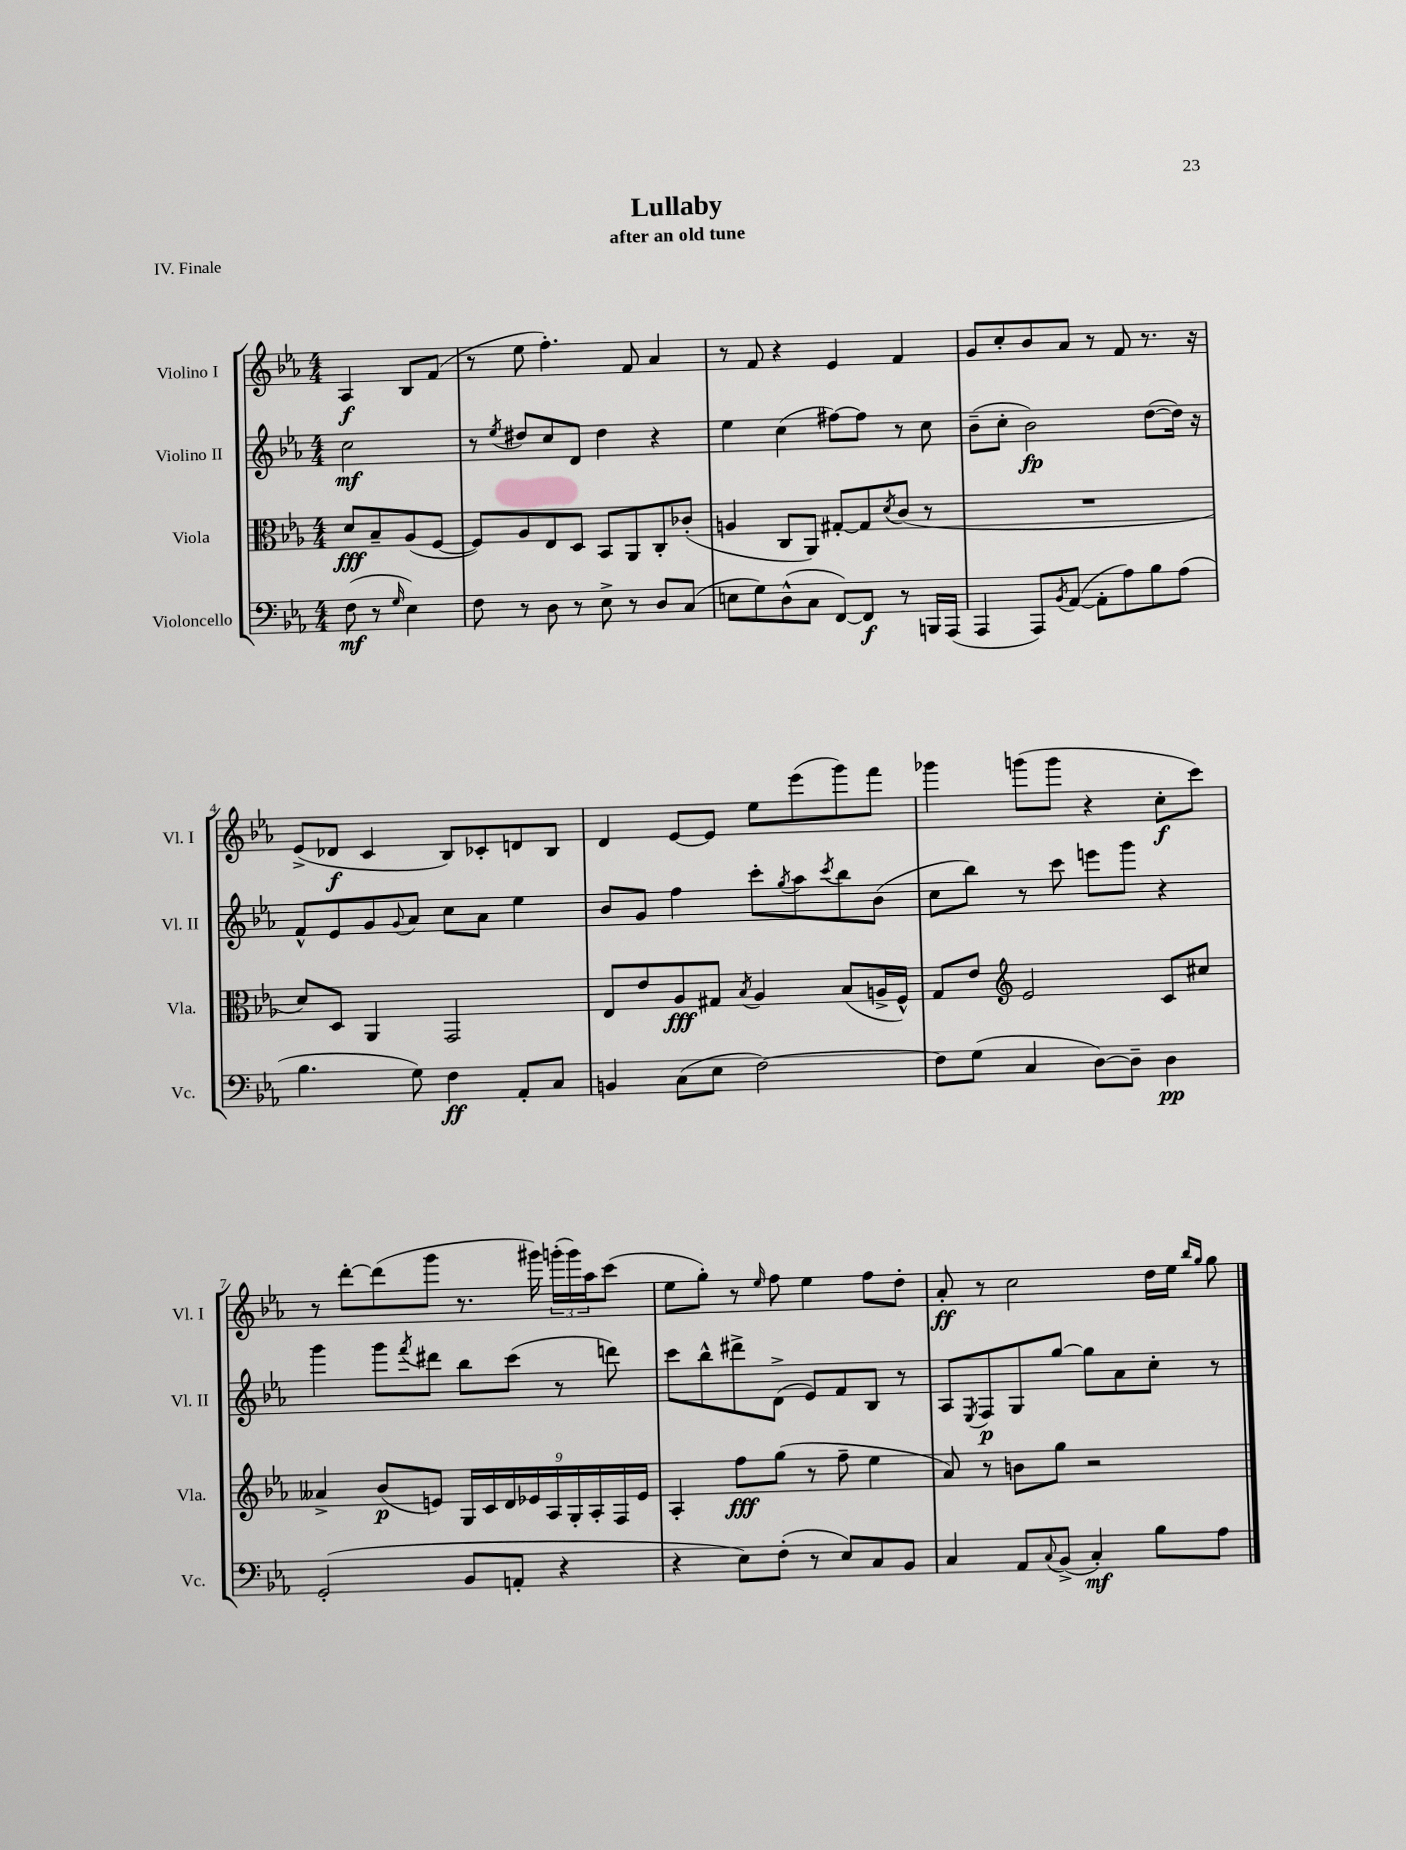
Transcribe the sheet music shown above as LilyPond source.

\header { title = "Lullaby" subtitle = "after an old tune" piece = "IV. Finale" }
<<
\new StaffGroup <<
\new Staff = "s0" \with { instrumentName = "Violino I" shortInstrumentName = "Vl. I" } {
    \clef treble \key ees \major \numericTimeSignature \time 4/4 \partial 2
    aes4\f bes8 f'8( |
    r8 ees''8 f''4.-.) f'8 aes'4 |
    r8 f'8 r4 ees'4 f'4 |
    g'8 c''8-. bes'8 aes'8 r8 f'8 r8. r16 |
    ees'8->( des'8\f c'4 bes8) ces'8-. d'8 bes8 |
    d'4 ees'8~ ees'8 ees''8 ees'''8( g'''8) f'''8 |
    ges'''4 g'''8( g'''8 r4 c''8-.\f c'''8) |
    r8 d'''8~-. d'''8( g'''8 r8. gis'''16) \tuplet 3/2 { g'''16-.( g'''16) aes''16 } c'''8( |
    ees''8 g''8-.) r8 \grace { ees''16 } f''8 ees''4 f''8 d''8-. |
    aes'8-.\ff r8 c''2 d''16 ees''16 \grace { bes''16 g''16 } g''8 \bar "|." |
}
\new Staff = "s1" \with { instrumentName = "Violino II" shortInstrumentName = "Vl. II" } {
    \clef treble \key ees \major \numericTimeSignature \time 4/4 \partial 2
    c''2\mf |
    r8 \acciaccatura { ees''8 } dis''8 c''8 d'8 dis''4 r4 |
    ees''4 c''4( fis''8~) fis''8 r8 c''8 |
    bes'8--( c''8-. bes'2\fp) d''8~( d''16) r16 |
    f'8-^ ees'8 g'8 \appoggiatura { g'8 } aes'8 c''8 aes'8 ees''4 |
    bes'8 g'8 f''4 c'''8-. \acciaccatura { g''8 } aes''8 \acciaccatura { c'''8 } bes''8 bes'8( |
    c''8 bes''8) r8 c'''8 e'''8 g'''8 r4 |
    g'''4 g'''8 \acciaccatura { f'''8 } dis'''8 bes''8 c'''8( r8 d'''8) |
    c'''8 bes''8-^ dis'''8-> d'8->( ees'8) f'8 bes8 r8 |
    aes8 \acciaccatura { ees8 } f8\p g8 g''8~ g''8 aes'8 c''8-. r8 \bar "|." |
}
\new Staff = "s2" \with { instrumentName = "Viola" shortInstrumentName = "Vla." } {
    \clef alto \key ees \major \numericTimeSignature \time 4/4 \partial 2
    d'8\fff bes8-- aes8( f8~ |
    f8) aes8 ees8 d8 bes,8 aes,8 c8-. ces'8-.( |
    a4 c8 aes,8) gis8~-. gis8 \acciaccatura { d'8 } c'8( r8 |
    R1 |
    d'8) d8 aes,4 g,2 |
    ees8 ees'8 aes8\fff gis8 \acciaccatura { bes8 } aes4 bes8( a16-> f16-^) |
    g8 ees'8 \clef treble ees'2 c'8 cis''8 |
    aeses'4-> bes'8\p( e'8) \tuplet 9/8 { g16 c'16 d'16 ees'16 aes16 g16-. aes16-. f16 ees'16 } |
    aes4-. f''8\fff g''8( r8 f''8-- ees''4 |
    aes'8) r8 b'8 g''8 r2 \bar "|." |
}
\new Staff = "s3" \with { instrumentName = "Violoncello" shortInstrumentName = "Vc." } {
    \clef bass \key ees \major \numericTimeSignature \time 4/4 \partial 2
    f8\mf( r8 \grace { g16 } ees4) |
    f8 r8 d8 r8 ees8-> r8 d8 c8( |
    e8 g8) d8-^( c8 f,8~) f,8\f r8 b,,16 aes,,16( |
    aes,,4 aes,,8) \acciaccatura { bes,8 } aes,8~( aes,8-. aes8) bes8 aes8( |
    bes4. g8) f4\ff aes,8-. c8 |
    b,4 c8( ees8 f2~) |
    f8 g8( c4 d8~) d8-- d4\pp |
    g,2-.( bes,8 a,8-. r4 |
    r4 ees8) f8-.( r8 ees8) c8 bes,8 |
    c4 aes,8 \appoggiatura { c8 } bes,8->( c4-.\mf) bes8 aes8 \bar "|." |
}
>>
>>
